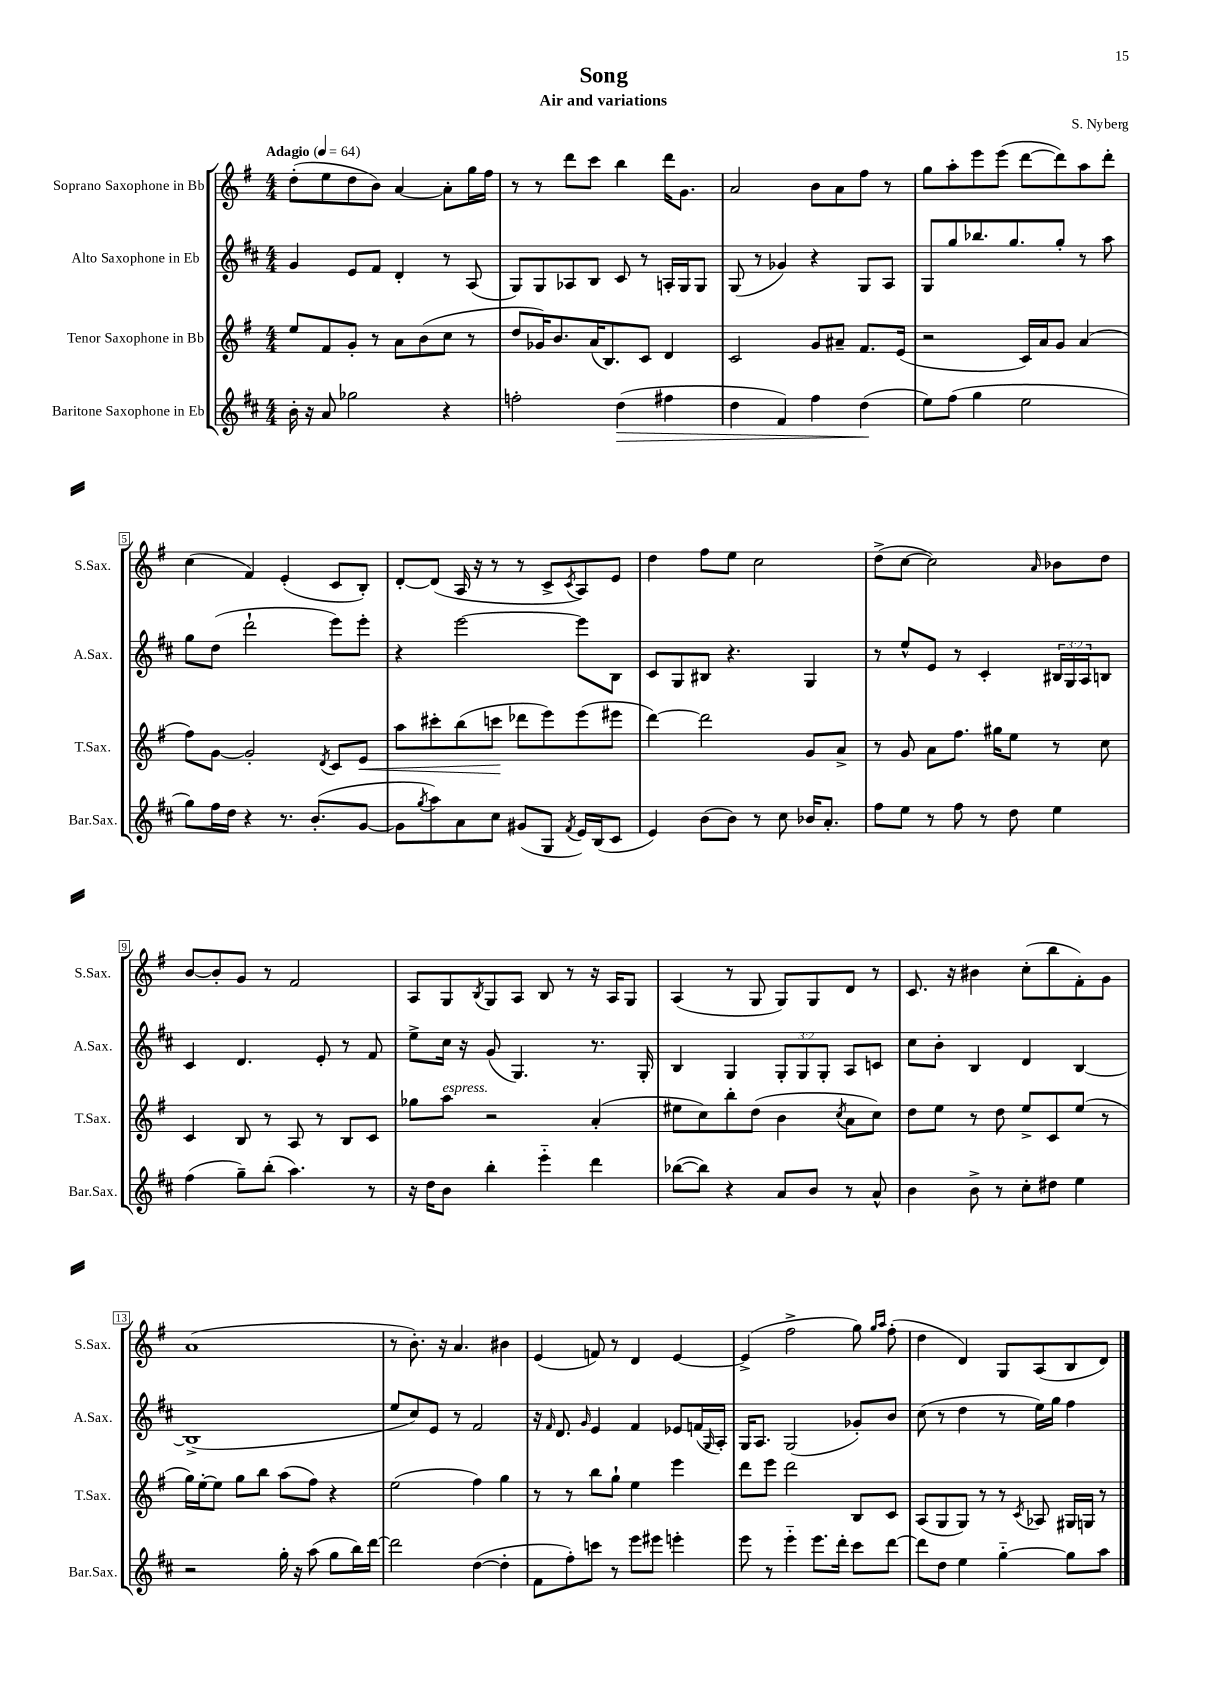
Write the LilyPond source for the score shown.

\header { title = "Song" composer = "S. Nyberg" subtitle = "Air and variations" }
<<
\new StaffGroup <<
\new Staff = "s0" \with { instrumentName = "Soprano Saxophone in Bb" shortInstrumentName = "S.Sax." } {
    \clef treble \key g \major \numericTimeSignature \time 4/4 \tempo "Adagio" 4 = 64
    d''8-.( e''8 d''8 b'8) a'4~ a'8-. g''16 fis''16 |
    r8 r8 d'''8 c'''8 b''4 d'''16 g'8. |
    a'2 b'8 a'8 fis''8 r8 |
    g''8 a''8-. e'''8 e'''8( d'''8~ d'''8) a''8 d'''8-. |
    c''4( fis'4) e'4-.( c'8 b8-.) |
    d'8~-. d'8( a16 r16 r8 r8 c'8-> \acciaccatura { c'8 } a8) e'8 |
    d''4 fis''8 e''8 c''2 |
    d''8->( c''8~ c''2) \grace { a'16 } bes'8 d''8 |
    b'8~ b'8-. g'8 r8 fis'2 |
    a8 g8 \acciaccatura { b8 } g8 a8 b8 r8 r16 a16 g8 |
    a4( r8 g8 g8) g8 d'8 r8 |
    c'8. r16 bis'4 c''8-.( b''8 fis'8-.) g'8 |
    a'1( |
    r8 b'8.-.) r16 a'4. bis'4 |
    e'4( f'8) r8 d'4 e'4~ |
    e'4->( fis''2-> g''8) \grace { g''16 a''16 } fis''8-.( |
    d''4 d'4) g8 a8( b8 d'8) \bar "|." |
}
\new Staff = "s1" \with { instrumentName = "Alto Saxophone in Eb" shortInstrumentName = "A.Sax." } {
    \clef treble \key d \major \numericTimeSignature \time 4/4 \override Staff.TupletNumber.text = #tuplet-number::calc-fraction-text
    g'4 e'8 fis'8 d'4-. r8 a8( |
    g8) g8 aes8 b8 cis'8 r8 a16-. g16 g8 |
    g8( r8 ges'4) r4 g8 a8 |
    g8 g''8 bes''8. g''8. g''8-. r8 a''8 |
    g''8 d''8( d'''2-! e'''8) e'''8-. |
    r4 e'''2~ e'''8 b8 |
    cis'8 g8 bis8 r4. g4 |
    r8 e''8-^ e'8 r8 cis'4-. \tuplet 3/2 { bis16 g16 a16 } b8 |
    cis'4 d'4. e'8-. r8 fis'8 |
    e''8-> cis''16 r16 g'8( g4.) r8. g16-. |
    b4 g4 \tuplet 3/2 { g8-. g8 g8-. } a8 c'8 |
    cis''8 b'8-. b4 d'4 b4~ |
    b1->( |
    e''8 cis''8) e'8 r8 fis'2 |
    r16 \grace { fis'16 } d'8. \grace { g'16 } e'4 fis'4 ees'8 f'16( \grace { g16 } a16-.) |
    g16 a8. g2( ges'8-.) b'8 |
    cis''8( r8 d''4 r8 e''16) g''16 fis''4 \bar "|." |
}
\new Staff = "s2" \with { instrumentName = "Tenor Saxophone in Bb" shortInstrumentName = "T.Sax." } {
    \clef treble \key g \major \numericTimeSignature \time 4/4
    e''8 fis'8 g'8-. r8 a'8 b'8( c''8 r8 |
    d''8 ges'16) b'8. a'16( b8.) c'8 d'4 |
    c'2 g'8 ais'8-- fis'8. e'16( |
    r2 c'16) a'16 g'8 a'4( |
    fis''8) g'8~ g'2-. \acciaccatura { d'8 } c'8 e'8\< |
    a''8 cis'''8-. b''8( c'''8\! des'''8 e'''8) e'''8( eis'''8 |
    d'''4~) d'''2 g'8 a'8-> |
    r8 g'8 a'8 fis''8. gis''16 e''8 r8 c''8 |
    c'4 b8 r8 a8 r8 b8 c'8 |
    ges''8 a''8^\markup { \italic "espress." } r2 a'4-.( |
    eis''8 c''8) b''8-. d''8( b'4 \acciaccatura { c''8 } a'8 c''8) |
    d''8 e''8 r8 d''8 e''8-> c'8 e''8( r8 |
    g''16) e''16~-. e''8 g''8 b''8 a''8( fis''8) r4 |
    e''2( fis''4) g''4 |
    r8 r8 b''8 g''8-! e''4 e'''4 |
    d'''8 e'''8 d'''2 b8 c'8 |
    a8( g8 g8) r8 r8 \acciaccatura { c'8 } aes8 gis16 g16 r8 \bar "|." |
}
\new Staff = "s3" \with { instrumentName = "Baritone Saxophone in Eb" shortInstrumentName = "Bar.Sax." } {
    \clef treble \key d \major \numericTimeSignature \time 4/4
    b'16-. r16 a'8 ges''2 r4 |
    f''2-. d''4\>( fis''4 |
    d''4 fis'4) fis''4 d''4\!( |
    e''8) fis''8( g''4 e''2 |
    g''8) fis''16 d''16 r4 r8. b'8.-.( g'8~ |
    g'8 \acciaccatura { g''8 } a''8) a'8 cis''8 gis'8( g8 \acciaccatura { fis'8 } e'16) b16( cis'8 |
    e'4) b'8( b'8) r8 cis''8 bes'16 a'8.-. |
    fis''8 e''8 r8 fis''8 r8 d''8 e''4 |
    fis''4( g''8--) b''8-.( a''4.) r8 |
    r16 d''16 b'8 b''4-. e'''4-_ d'''4 |
    bes''8~( bes''8) r4 a'8 b'8 r8 a'8-^ |
    b'4 b'8-> r8 cis''8-. dis''8 e''4 |
    r2 g''16-. r16 a''8( g''8 b''16) d'''16~ |
    d'''2 d''4~( d''4-. |
    fis'8 fis''8-.) c'''8 r8 e'''8 eis'''8 e'''4-. |
    e'''8 r8 e'''4-_ e'''8. d'''16-. cis'''8 d'''8~ |
    d'''8 d''8 e''4 g''4~-_ g''8 a''8 \bar "|." |
}
>>
>>
\layout { \context { \Score \override BarNumber.stencil = #(make-stencil-boxer 0.1 0.3 ly:text-interface::print) } }
